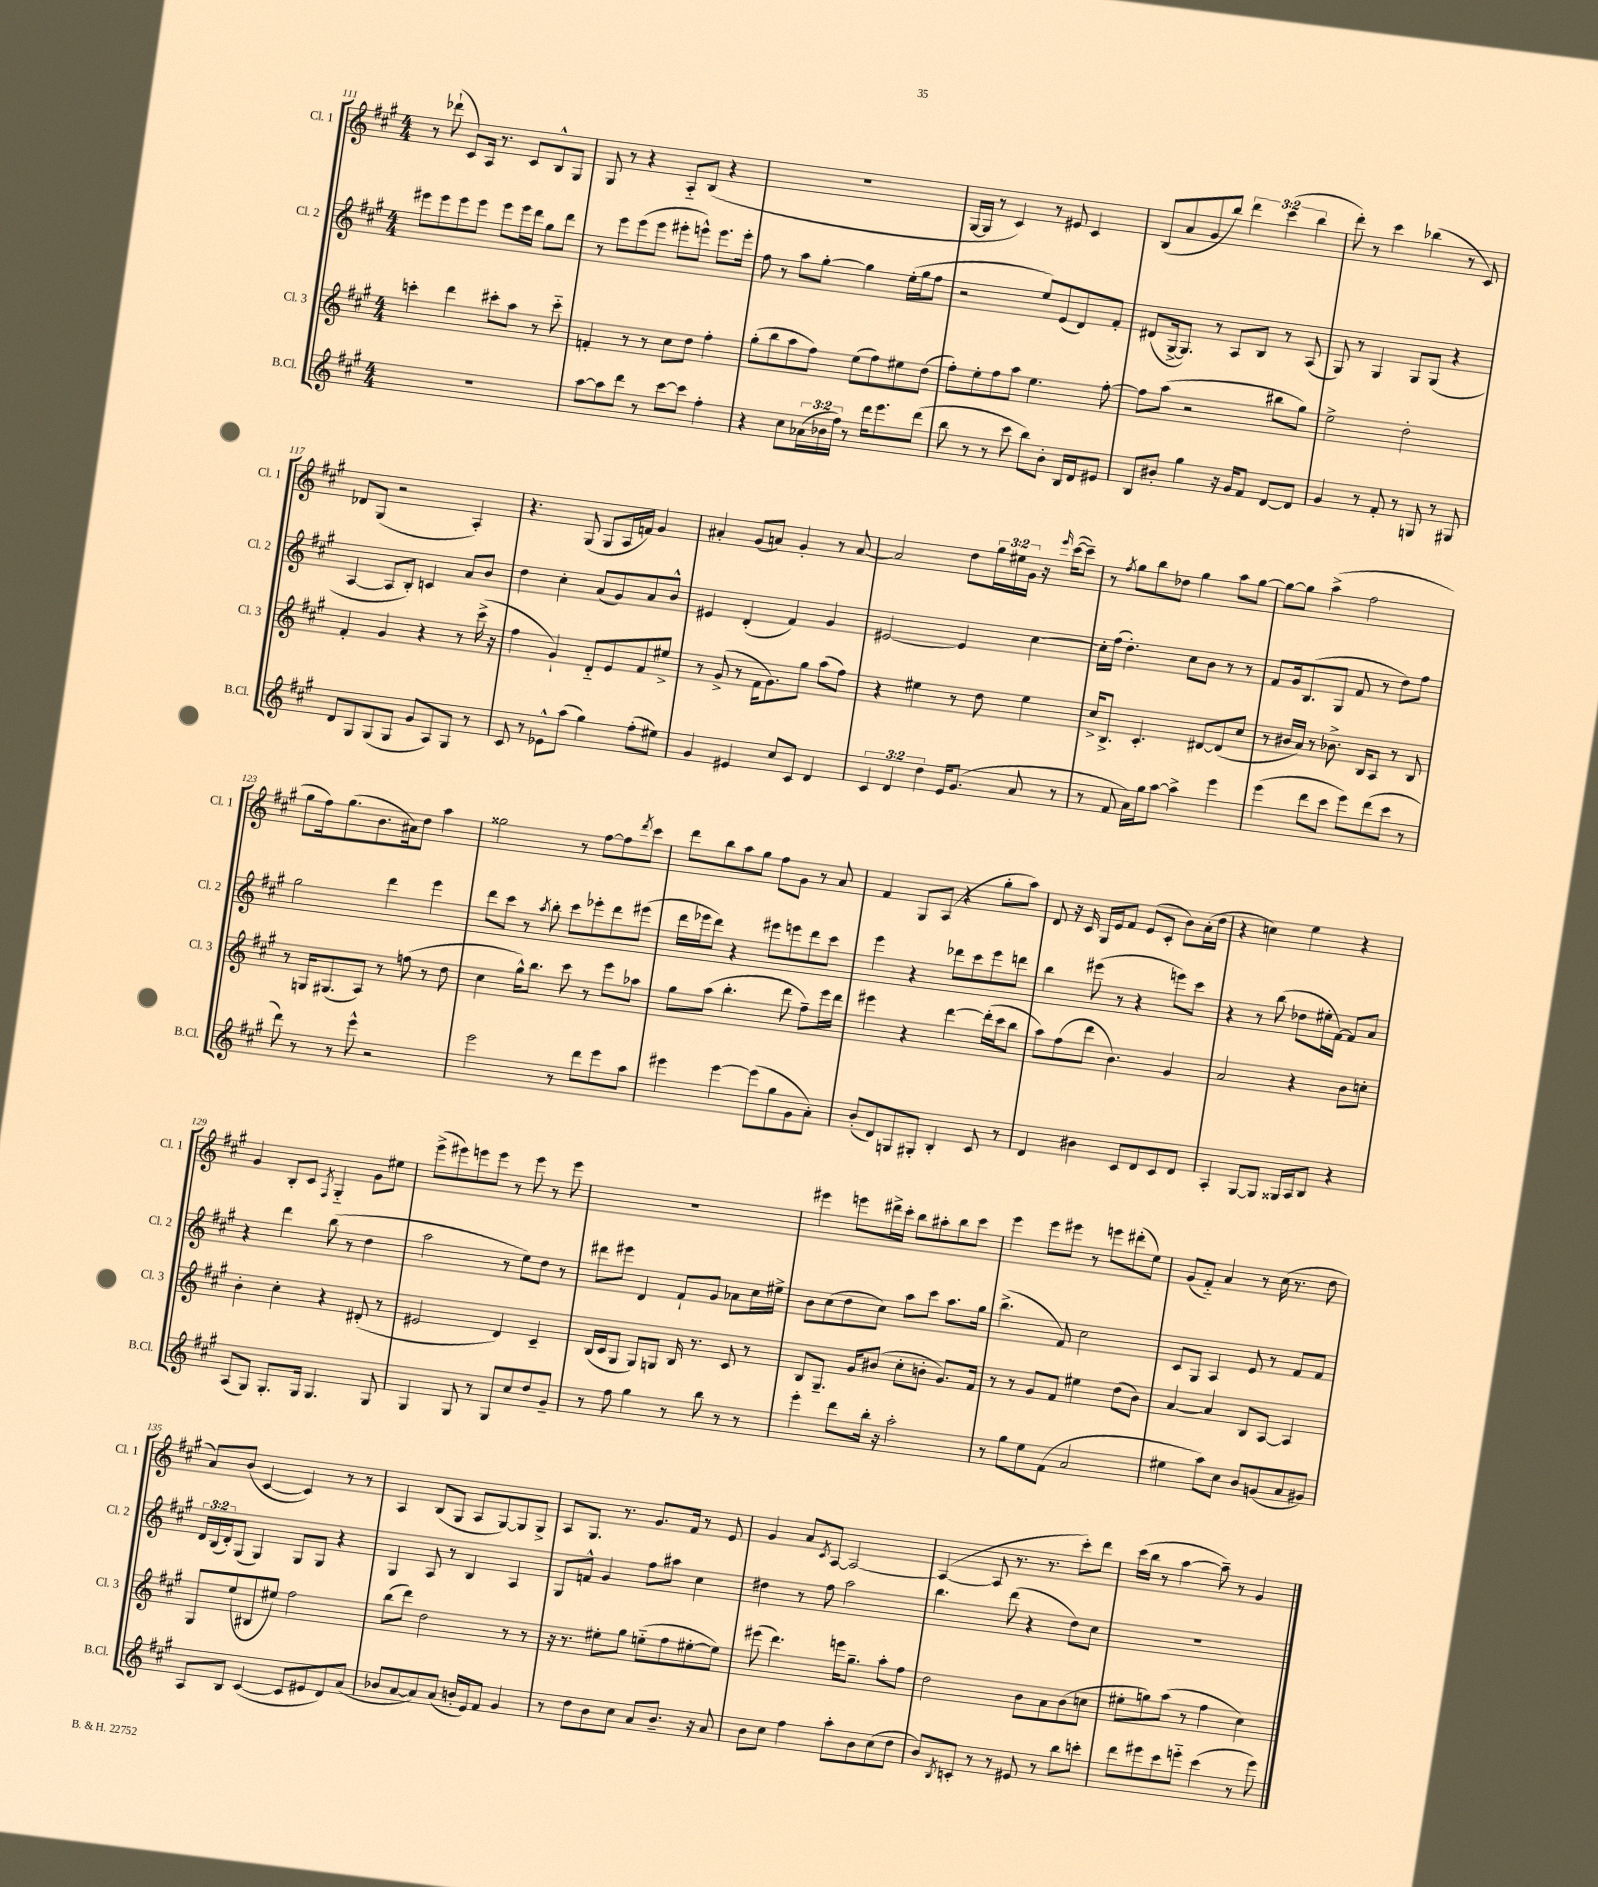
<<
\new StaffGroup <<
\new Staff = "s0" \with { instrumentName = "Cl. 1" shortInstrumentName = "Cl. 1" } {
    \clef treble \key a \major \numericTimeSignature \time 4/4 \override Staff.TupletNumber.text = #tuplet-number::calc-fraction-text
    r8 des'''8-!( cis'8) a16 r8. cis'8 b8-^ gis8 |
    gis8 r8 r4 a8-_ b8( r4 |
    R1 |
    gis16~ gis16 r8 cis'4) r8 eis'8 cis'4 |
    b8( a'8 gis'8 b''8) \tuplet 3/2 { d'''4 cis'''4( b''4 } |
    d'''8-.) r8 cis'''4 bes''4( r8 cis'8) |
    des'8 gis8( r2 a4-.) |
    r4. gis8( gis8 a16 f'16) gis'4 |
    ais'4-. gis'8( a'8) gis'4-. r8 a'8~ |
    a'2 d''8 \tuplet 3/2 { gis''16 eis''16 gis'16 } r16 \grace { e'''16 } cis'''16~( cis'''8--) |
    r8 \acciaccatura { fis''8 } gis''8 b''8 des''8 gis''4 a''8 gis''8~ |
    gis''8~ gis''8 a''4->( fis''2 |
    gis''8 fis''16) gis''8.( b'8. ais'16) d''8 a''4 |
    gisis''2 r8 fis''8~ fis''8 \acciaccatura { d'''8 } cis'''8 |
    d'''8 b''8 a''8 gis''8 fis''8 gis'8 r8 a'8 |
    fis'4 gis8 a8( r4 gis''8-. a''8) |
    d'8 r16 cis'16 gis16 e'16 fis'8 e'8( cis'8-. b'8) a'16-.( d''16 |
    r4 c''4) e''4 r4 |
    gis'4 b8-. cis'8 \acciaccatura { fis8 } gis4-_ gis'8 eis''8 |
    e'''8->( eis'''8) e'''8 e'''8 r8 e'''8 r8 e'''8 |
    R1 |
    eis'''4 e'''8 dis'''16-> cis'''16-. b''8 ais''8-. b''8 cis'''8 |
    e'''4 e'''8 eis'''8 r8 e'''8 dis'''8-.( e''8) |
    gis'8( fis'8-_) a'4 r8 cis''16( r8. d''8 |
    a'8) b'8( cis'4~ cis'4) r8 r8 |
    a4 b8( gis8 a8 gis8~) gis8 gis8-> |
    a8 gis8. r8. gis'8. fis'16 r8 e'8 |
    gis'4 a'8 \acciaccatura { cis'8 } a8~ a2~ |
    a4~( a8 r8. r8. cis'''8-.) d'''8 |
    cis'''16( b''16 r8 a''4~ a''8--) r8 gis'4 \bar "|." |
}
\new Staff = "s1" \with { instrumentName = "Cl. 2" shortInstrumentName = "Cl. 2" } {
    \clef treble \key a \major \numericTimeSignature \time 4/4 \override Staff.TupletNumber.text = #tuplet-number::calc-fraction-text
    eis'''8 eis'''8 eis'''8 eis'''8 eis'''8 eis'''16 d'''16 gis''8 d'''8 |
    r8 e'''8 e'''8( e'''8 eis'''8-. e'''8-^) e'''8. e'''16-. |
    fis''8 r8 a''8 gis''8~-. gis''4 e''16-.( gis''16 fis''8 |
    r2 e''8) e'8( d'8) fis'8-. |
    dis'8( gis16~-> gis8.) r8 a8 b8 r8 a8( |
    gis8) r8 gis4 gis8 gis8( r4 |
    a4~ a8 b8-.) c'4 a'8 b'8 |
    d''4 cis''4-. a'8( gis'8) a'8 b'8-^ |
    eis'4 d'4-.( fis'4) gis'4 |
    eis'2~ eis'4 cis''4~ |
    cis''16-. fis''16( d''4.-.) cis''8 b'8 r8 r8 |
    fis'8 gis'16 b8.( gis8 fis'8 r8 d''8) fis''8 |
    gis''2 d'''4 e'''4 |
    d'''8 cis'''8 r8 \acciaccatura { a''8 } b''8-. cis'''8 ees'''8-. d'''8 eis'''8( |
    d'''16 ees'''16 d'''8) r4 eis'''8 e'''8 d'''8 cis'''8 |
    e'''4 r4 des'''8 cis'''8 e'''8 d'''8 |
    b''4 eis'''8( r8 r4 e'''8) cis'''8 |
    r4 r8 b''8( des''8 eis''16-. fis'16~) fis'8 a'8 |
    r4 d'''4 b''8( r8 d''4 |
    a''2 r8 e''8) d''8 r8 |
    dis'''8 eis'''8 d'4 fis'8-! gis'8 aes'8 cis''16 eis''16-> |
    b'8 cis''8( d''8 cis''8) a''8 cis'''8 a''8. gis''16 |
    b''4.->( fis'8) cis''2 |
    cis'8 gis8 a4 e'8 r8 fis'8 fis'8 |
    \tuplet 3/2 { d'16 b16( d'16-.) } gis8( gis4) gis8 gis8 r4 |
    gis4 a8 r8 b4 a4 |
    gis8 f'8-^ gis'4 fis''8 ais''8 cis''4 |
    dis''4 r8 fis''8 a''2 |
    b''4. d'''8( r4 d''8) cis''8 |
    R1 \bar "|." |
}
\new Staff = "s2" \with { instrumentName = "Cl. 3" shortInstrumentName = "Cl. 3" } {
    \clef treble \key a \major \numericTimeSignature \time 4/4
    c'''4-. d'''4 cis'''8-. a''8 r8 cis'''8-_ |
    f'4-. r8 r8 cis''8 d''8 fis''4-. |
    gis''8-.( b''8 a''8 fis''8) e''8( fis''8) eis''8 d''8( |
    fis''8-.) e''8-. fis''8 a''8 e''4. fis''8~-. |
    fis''8 a''8( r2 bis''8 gis''8) |
    e''2-> d''2-. |
    fis'4-. gis'4 r4 r8 cis'''16->( r16 |
    fis''4 gis'4-!) d'8-_ e'8 fis'8 eis''8-> |
    r8 gis'8->( r8 fis'16 gis'8.) gis''8 a''8( fis''8) |
    r4 eis''4 r8 d''8 eis''4 |
    cis''16-> b8.-> cis'4.-. dis'8~ dis'8( cis''8 |
    r8 bis'16 a'16) r8 bes'8.-> b16 a8 r8 b8 |
    r8 g16 gis8.( a8) r8 f''8( r8 d''8 |
    cis''4 gis''16-^) b''8. cis'''8 r8 e'''8 aes''8 |
    gis''8 a''8( b''4.-. d'''8 fis''8--) e'''16 d'''16 |
    eis'''4 r4 d'''4~ d'''16-.( cis'''16 b''8 |
    a''8) fis''8( d'''8 b'4.) gis'4 |
    a'2 r4 b'8 c''8-. |
    b'4-. cis''4-. r4 dis'8-.( r8 |
    eis'2 d'4) cis'4-- |
    b16( cis'16 gis8 gis8) g8 b16 r8. cis'8 r8 |
    b8 gis8.-- gis'16 bis'8( cis''8-. b'8-. gis'8.) fis'16 |
    r8 r8 gis'8 fis'8 eis''4 d''8( b'8) |
    a'4~ a'4 b8 a8~ a4 |
    gis8 e''8( bis8 eis''8) fis''2 |
    b''8( d'''8) d''2 r8 r8 |
    r16 r8. eis''8-. gis''8 e''8-_( fis''8 eis''8~-. eis''8) |
    eis'''8( d'''4.) e'''16 gis''8.-- a''8-. fis''8 |
    d''2 b'8 a'8 b'8( c''8 |
    eis''8-. g''8) a''8( r8 fis''4 cis''4) \bar "|." |
}
\new Staff = "s3" \with { instrumentName = "B.Cl." shortInstrumentName = "B.Cl." } {
    \clef treble \key a \major \numericTimeSignature \time 4/4 \override Staff.TupletNumber.text = #tuplet-number::calc-fraction-text
    R1 |
    a''8~ a''8 d'''8 r8 cis'''8~ cis'''8 fis''4-. |
    r4 cis''8 \tuplet 3/2 { aes'16( bes'16 fis''16) } r8 d'''16 e'''8. d'''8( |
    b''8 r8 r8 cis'''8 b''8) b'8-. b16 d'16 eis'8 |
    b8 bis'8-. gis''4 r16 gis'16 fis'8 d'8~ d'8 |
    gis'4 r8 fis'8-. r8 g8 r8 gis8 |
    d'8 gis8 gis8( gis8 gis'8 a8) gis8 r8 |
    cis'8 r8 ees'8-^ a''8( gis''4) fis''8-.( eis''8) |
    gis'4 eis'4 cis''8 cis'8 d'4 |
    \tuplet 3/2 { cis'4 d'4 d''4 } e'16 gis'8.( a'8 r8 |
    r8 fis'8 a'16) gis''16 a''8~ a''4-> e'''4 |
    e'''4( d'''8 cis'''8 e'''8) d'''8( cis'''8 r8 |
    d'''8) r8 r8 e'''8-^ r2 |
    e'''2 r8 d'''8 e'''8 a''8 |
    eis'''4 eis'''4~ eis'''8( gis''8 gis'8 a'8-.) |
    b'8-.( d'8) g8 gis8-. b4-. cis'8 r8 |
    d'4 bis'4 cis'8 d'8 cis'8 d'8 |
    a4-. gis8~ gis8 gisis16 a16 b8 r4 |
    a8( gis8) gis8.-. gis16 gis4. gis8 |
    gis4 gis8 r8 gis8 cis''8 d''8 gis'8-- |
    r8 fis''8 gis''4 r8 b''8 r8 r8 |
    e'''4-. d'''8 b''16-. r16 a''2-. |
    r8 gis''8 e''8 fis'8( a'2 |
    eis''4 a''8) cis''8 b'8 g'8( a'8 gis'8) |
    a8 b8 cis'4~( cis'8 eis'8 d'8) a'8( |
    bes'8 a'8~ a'8) a'8( b'16-. e'16) fis'8 gis'4 |
    r8 d''8 b'8 cis''8 a'8 b'8.-- r16 a'8 |
    b'8 cis''8 fis''4 a''8-. b'8 cis''8( d''8 |
    b'8) \acciaccatura { b8 } c'8-. r8 r8 eis'8 r8 b''8 c'''8-. |
    d'''8 eis'''8 cis'''8 e'''8-_ cis'''4( r8 e'''8) \bar "|." |
}
>>
>>
\layout { \context { \Score currentBarNumber = #111 } }
